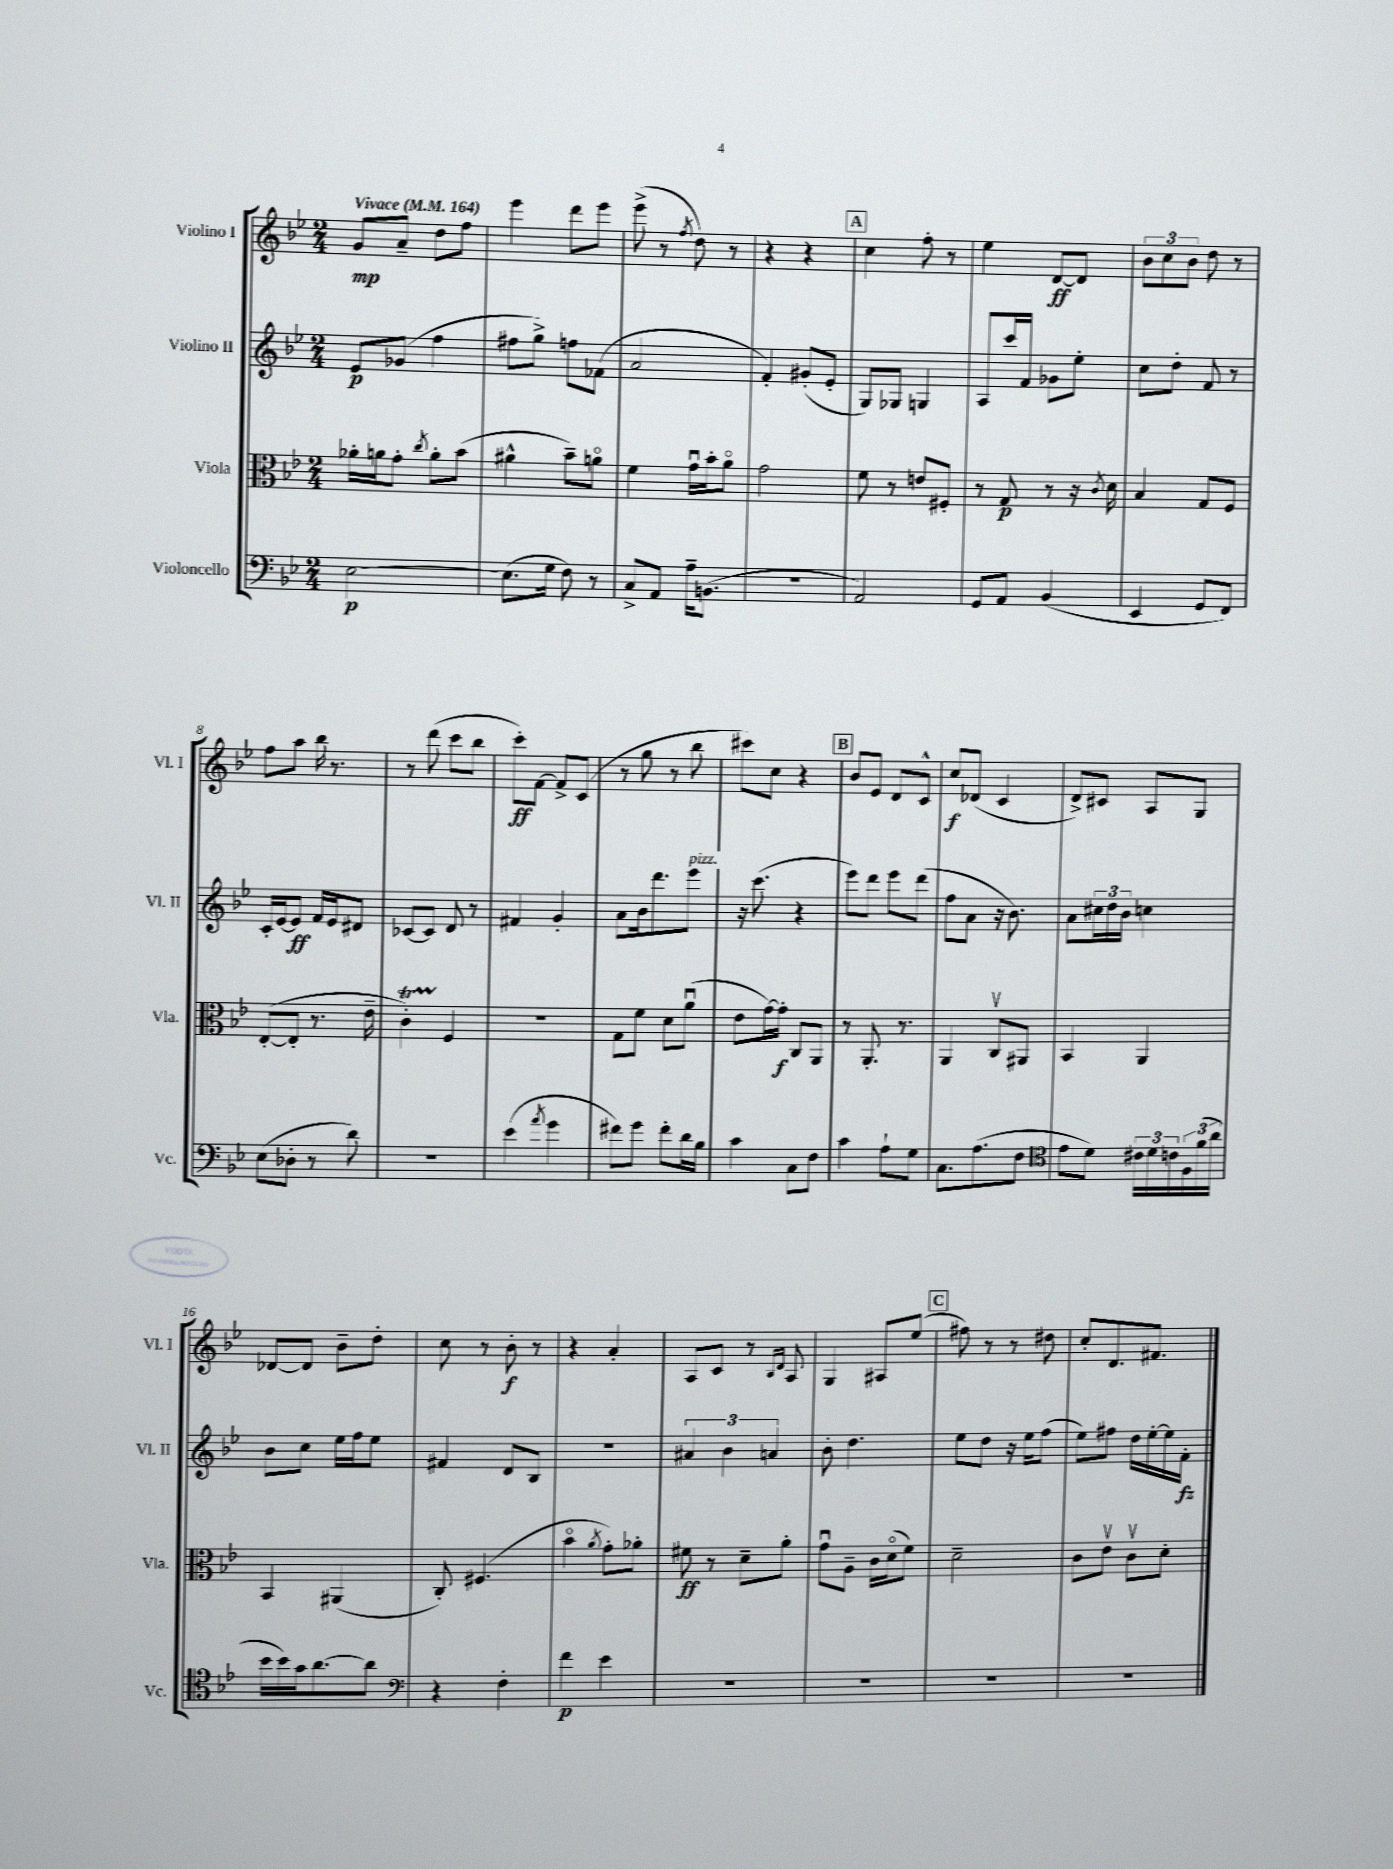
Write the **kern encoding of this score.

**kern	**dynam	**kern	**dynam	**kern	**dynam	**kern	**dynam
*part4	*part4	*part3	*part3	*part2	*part2	*part1	*part1
*staff4	*staff4	*staff3	*staff3	*staff2	*staff2	*staff1	*staff1
*I"Violoncello	*	*I"Viola	*	*I"Violino II	*	*I"Violino I	*
*I'Vc.	*	*I'Vla.	*	*I'Vl. II	*	*I'Vl. I	*
*clefF4	*	*clefC3	*	*clefG2	*	*clefG2	*
*k[b-e-]	*	*k[b-e-]	*	*k[b-e-]	*	*k[b-e-]	*
*M2/4	*	*M2/4	*	*M2/4	*	*M2/4	*
*MM164	*	*MM164	*	*MM164	*	*MM164	*
=1	=1	=1	=1	=1	=1	=1	=1
!	!	!	!	!	!	!LO:TX:a:B:t=Vivace	!
[2E-\	p	16a-X'\LL	.	8e-/L	p	8g/L	mp
.	.	16an\J	.	.	.	.	.
.	.	8g'\J	.	(8g-X/J	.	8a~/J	.
.	.	8qcc/	.	.	.	.	.
.	.	8a'\L	.	4ff\	.	8dd\L	.
.	.	(8b-\J	.	.	.	8ff\J	.
=2	=2	=2	=2	=2	=2	=2	=2
(8.E-\L]	.	4a#X^^\	.	8ff#X\L	.	4eee-\	.
.	.	.	.	8gg^\J)	.	.	.
16G\Jk	.	.	.	.	.	.	.
8F\)	.	8b-~\L)	.	8ffn\L	.	8ddd\L	.
8r	.	8an\J	.	(8f-X\J	.	8eee-\J	.
=3	=3	=3	=3	=3	=3	=3	=3
8C^/L	.	4f\	.	2a/	.	(8eee-^\	.
8AA/J	.	.	.	.	.	8r	.
.	.	.	.	.	.	8qff/	.
16A~\KL	.	16gu\LL	.	.	.	8dd\)	.
(8.BBn\J	.	16b-'\J	.	.	.	.	.
.	.	8a\J	.	.	.	8r	.
=4	=4	=4	=4	=4	=4	=4	=4
2r	.	2g\	.	4f'/)	.	4r	.
.	.	.	.	(8g#X'/L	.	4r	.
.	.	.	.	8e-'/J	.	.	.
!!LO:REH:place=s1:t=A
=5	=5	=5	=5	=5	=5	=5	=5
2AA/)	.	8f\	.	8G/L)	.	4cc\	.
.	.	8r	.	8G-X/J	.	.	.
.	.	8en/L	.	4Gn/	.	8ff'\	.
.	.	8F#X'/J	.	.	.	8r	.
=6	=6	=6	=6	=6	=6	=6	=6
8GG/L	.	8r	.	8A/L	.	4ee-\	.
8AA/J	.	8G/	p	16ccc/L	.	.	.
.	.	.	.	16f/JJ	.	.	.
(4BB-/	.	8r	.	8g-X\L	.	[8d/L	ff
.	.	16r	.	8ee-'\J	.	8d/J]	.
.	.	8qc/	.	.	.	.	.
.	.	16d\	.	.	.	.	.
=7	=7	=7	=7	=7	=7	=7	=7
4EE-/	.	4B-/	.	8cc\L	.	12b-\L	.
.	.	.	.	.	.	12cc\	.
.	.	.	.	8dd'\J	.	.	.
.	.	.	.	.	.	12b-\J	.
8GG/L	.	8G/L	.	8f/	.	8dd\	.
8FF/J)	.	8F/J	.	8r	.	8r	.
!!LO:LB:g=z
=8	=8	=8	=8	=8	=8	=8	=8
(8E-\L	.	([8E-'/L	.	16c'/LL	.	8ff\L	.
.	.	.	.	[16e-/J	.	.	.
8D-X'\J	.	8E-'/J]	.	8e-/J]	ff	8aa\J	.
8r	.	8.r	.	16f/LL	.	16bb-\	.
.	.	.	.	16e-/J	.	8.r	.
8d\)	.	.	.	8d#X/J	.	.	.
.	.	16e-~\	.	.	.	.	.
=9	=9	=9	=9	=9	=9	=9	=9
2r	.	4cT'\)	.	[8c-X/L	.	8r	.
.	.	.	.	8c-/J]	.	(8ddd\	.
.	.	4F/	.	8d/	.	8ccc\L	.
.	.	.	.	8r	.	8bb-\J	.
=10	=10	=10	=10	=10	=10	=10	=10
(4e-\	.	2r	.	4f#X/	.	8ccc'\L)	ff
.	.	.	.	.	.	[8f\J	.
8qa/	.	.	.	.	.	.	.
4g\	.	.	.	4g'/	.	8f^/L]	.
.	.	.	.	.	.	(8c/J	.
=11	=11	=11	=11	=11	=11	=11	=11
8f#X\L)	.	8G\L	.	8a\L	.	8r	.
8g\J	.	8f\J	.	16b-\k	.	8gg\	.
.	.	.	.	8.ddd\	.	.	.
8f#'\L	.	8d\L	.	.	.	8r	.
!	!	!	!	!LO:TX:a:i:t=pizz.	!	!	!
16d\L	.	(8au\J	.	8eee-\J	.	8bb-\	.
16B-\JJ	.	.	.	.	.	.	.
=12	=12	=12	=12	=12	=12	=12	=12
4c\	.	8e-\L	.	16r	.	8ccc#X\L)	.
.	.	.	.	(8.ccc\	.	.	.
.	.	[16g\L)	.	.	.	8cc\J	.
.	.	16g'\JJ]	f	.	.	.	.
8C\L	.	8C/L	.	4r	.	4r	.
8F\J	.	8AA/J	.	.	.	.	.
!!LO:REH:place=s1:t=B
=13	=13	=13	=13	=13	=13	=13	=13
4c\	.	8r	.	8eee-\L)	.	8b-/L	.
.	.	8.AA'/	.	8ddd\J	.	8e-/J	.
8A`\L	.	.	.	8eee-\L	.	8d/L	.
.	.	8.r	.	.	.	.	.
8G\J	.	.	.	(8ddd\J	.	8c^^/J	.
=14	=14	=14	=14	=14	=14	=14	=14
8.C\L	.	4AA/	.	8ff\L	.	8cc/L	f
.	.	.	.	8a\J	.	(8d-X/J	.
(8.A\	.	.	.	.	.	.	.
.	.	8Cv/L	.	16r	.	4c/	.
.	.	.	.	8.b-\)	.	.	.
8F\J	.	8AA#X/J	.	.	.	.	.
=15	=15	=15	=15	=15	=15	=15	=15
*clefC4	*	*	*	*	*	*	*
8e-\L	.	4BB-/	.	8a\L	.	8d^/L)	.
8d\J)	.	.	.	24cc#X\L	.	8c#X/J	.
.	.	.	.	24dd\	.	.	.
.	.	.	.	24b-\JJ	.	.	.
24c#X\LL	.	4AA/	.	4ccn\	.	8A/L	.
24d\	.	.	.	.	.	.	.
24cn\	.	.	.	.	.	.	.
24F\	.	.	.	.	.	8G/J	.
(24f\	.	.	.	.	.	.	.
24a\JJ	.	.	.	.	.	.	.
!!LO:LB:g=z
=16	=16	=16	=16	=16	=16	=16	=16
16b-\LL	.	4BB-/	.	8b-\L	.	[8d-X/L	.
16b-\)	.	.	.	.	.	.	.
16g\J	.	.	.	8cc\J	.	8d-/J]	.
[8.a\	.	.	.	.	.	.	.
.	.	(4AA#X/	.	16ee-\LL	.	8b-~\L	.
.	.	.	.	16ff\J	.	.	.
8a\J]	.	.	.	8ee-\J	.	8dd'\J	.
=17	=17	=17	=17	=17	=17	=17	=17
*clefF4	*	*	*	*	*	*	*
4r	.	8C'/)	.	4f#X/	.	8cc\	.
.	.	(4.F#X/	.	.	.	8r	.
4F'\	.	.	.	8d/L	.	8b-'\	f
.	.	.	.	8B-/J	.	8r	.
=18	=18	=18	=18	=18	=18	=18	=18
4f\	p	4b-\	.	2r	.	4r	.
.	.	8qa/	.	.	.	.	.
4e-\	.	8g'\L)	.	.	.	4a'/	.
.	.	8a-X'\J	.	.	.	.	.
=19	=19	=19	=19	=19	=19	=19	=19
2r	.	8f#X\	ff	6a#X/	.	8A/L	.
.	.	8r	.	.	.	8c/J	.
.	.	.	.	6b-\	.	.	.
.	.	8d~\L	.	.	.	8r	.
.	.	.	.	6an/	.	.	.
.	.	.	.	.	.	16qqB-/LL	.
.	.	.	.	.	.	16qqd/JJ	.
.	.	8a'\J	.	.	.	8A/	.
=20	=20	=20	=20	=20	=20	=20	=20
2r	.	8gu\L	.	8b-'\	.	4G/	.
.	.	8A~\J	.	4.dd\	.	.	.
.	.	16c\LL	.	.	.	8A#X/L	.
.	.	(16d\J	.	.	.	.	.
.	.	8f\J)	.	.	.	(8ee-/J	.
!!LO:REH:place=s1:t=C
=21	=21	=21	=21	=21	=21	=21	=21
2r	.	2d~\	.	8ee-\L	.	8ff#X\)	.
.	.	.	.	8dd\J	.	8r	.
.	.	.	.	16r	.	8r	.
.	.	.	.	16ee-\KL	.	.	.
.	.	.	.	(8ff\J	.	8dd#X\	.
=22	=22	=22	=22	=22	=22	=22	=22
2r	.	8c\L	.	8ee-\L)	.	8cc'/L	.
.	.	8e-v\J	.	8ff#X\J	.	8.d/	.
.	.	8cv\L	.	16dd\LL	.	.	.
.	.	.	.	[16ee-'\	.	8.f#X/J	.
.	.	8d'\J	.	16ee-\]	.	.	.
.	.	.	.	16f'\JJ	fz	.	.
==	==	==	==	==	==	==	==
*-	*-	*-	*-	*-	*-	*-	*-
